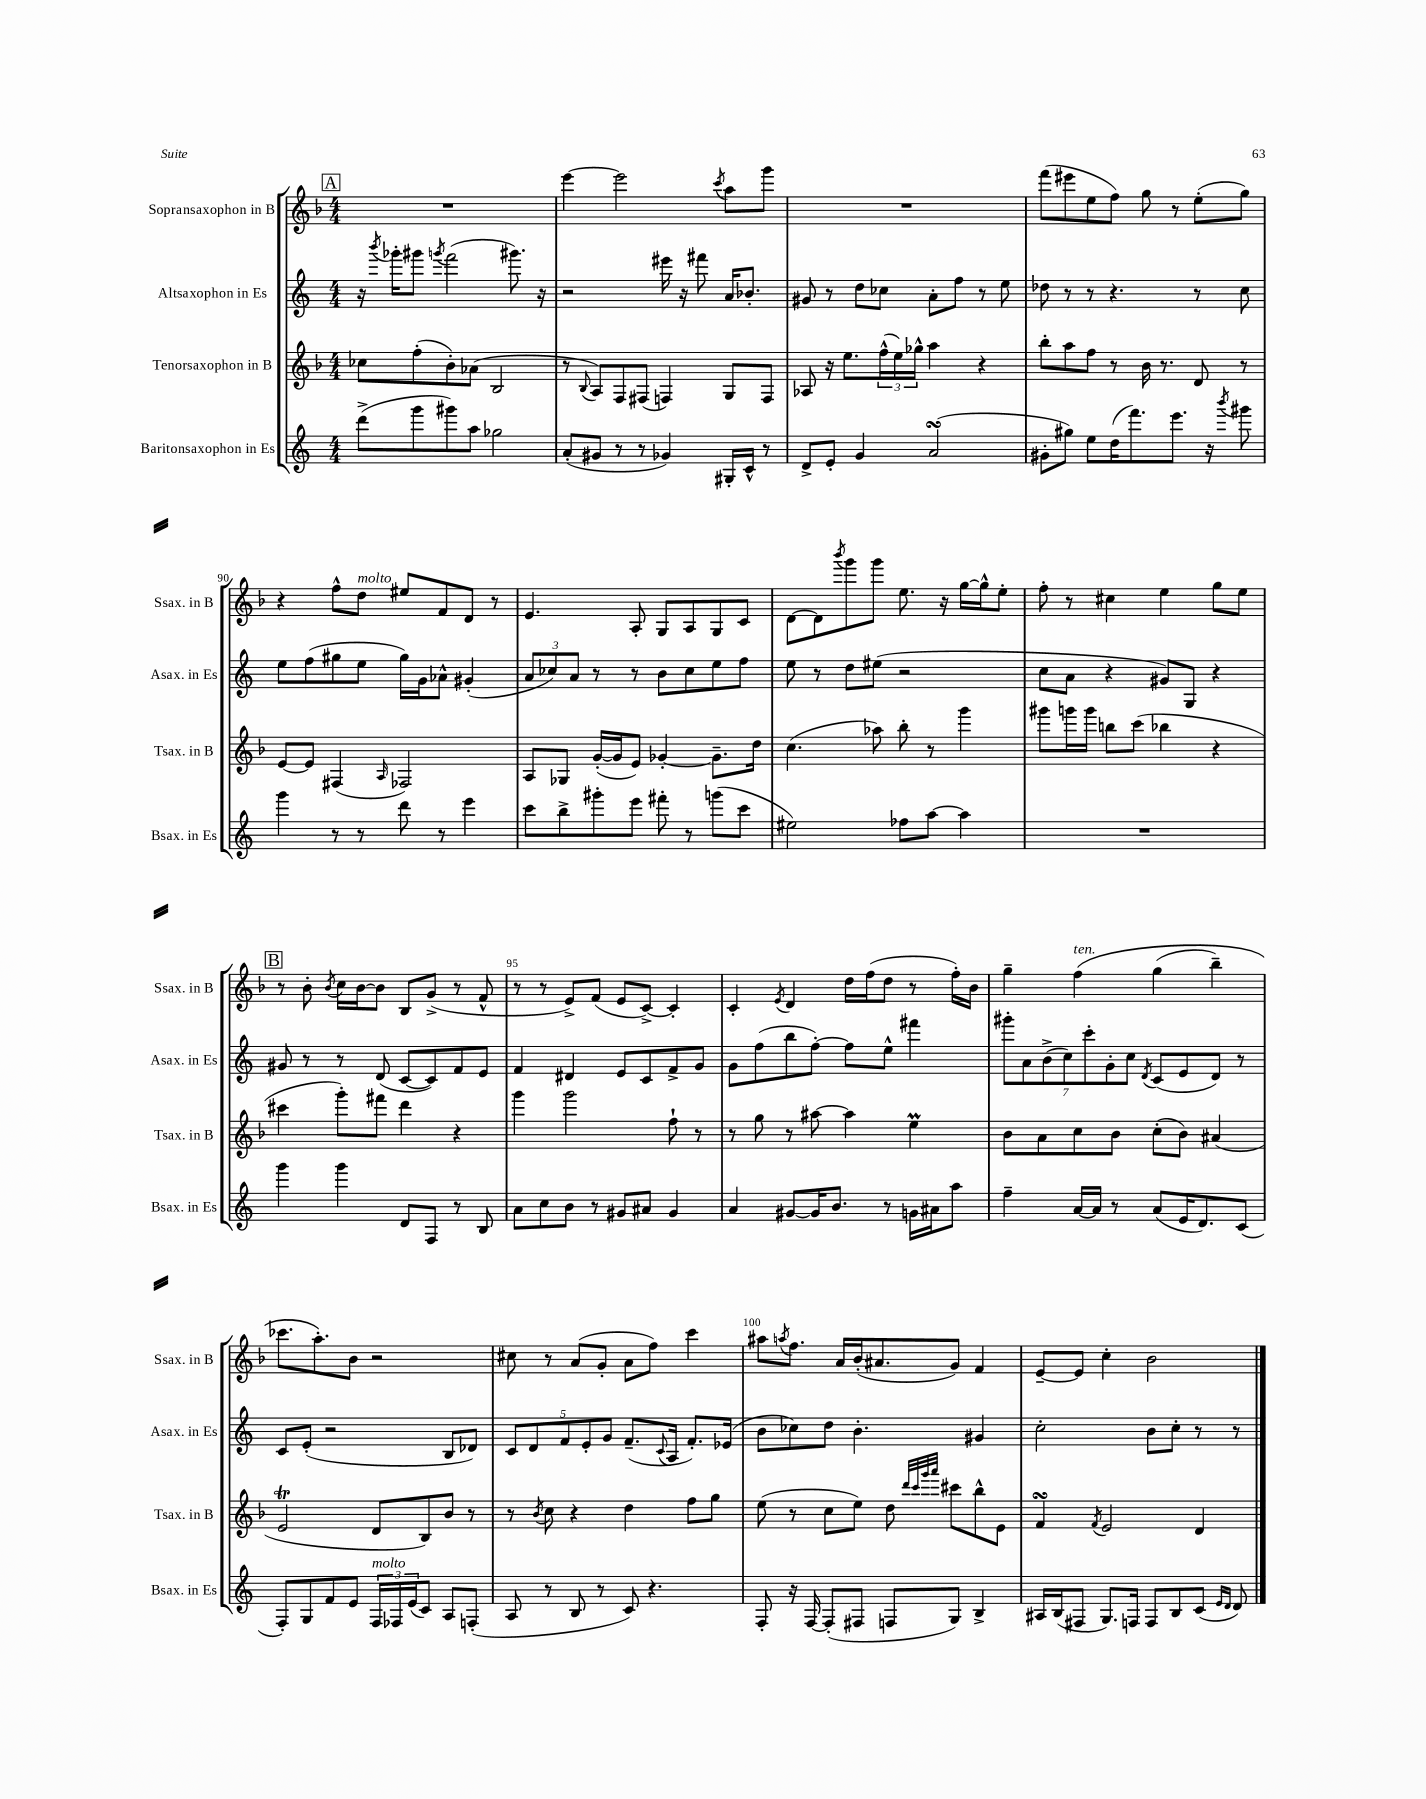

**kern	**kern	**kern	**kern
*staff4	*staff3	*staff2	*staff1
*clefG2	*clefG2	*clefG2	*clefG2
*k[]	*k[b-]	*k[]	*k[b-]
*M4/4	*M4/4	*M4/4	*M4/4
(8ddd^\L	8cc-\L	16r	1r
.	.	8qbbb/	.
.	.	16ggg-'\LK	.
8ggg\	(8ff'\	8ggg#\J	.
.	.	8qggg/	.
8ggg#\)	8b-'\)	(2fff\	.
8aa\J	(8a-\J	.	.
2gg-\	2B-/	.	.
.	.	8.ggg#\)	.
.	.	16r	.
=	=	=	=
(8a'/L	8r	2r	[4eee\
.	8qqB-/	.	.
8g#/J	8A/L)	.	.
8r	8F/	.	2eee\]
8r	(8F#/J	.	.
4g-/)	4F/)	16eee#\	.
.	.	16r	.
.	.	8fff#\	.
.	.	.	8qccc/
16G#'/LL	8G/L	16a/LK	8aa\L
16c^^/JJ	.	8.b-'/J	.
8r	8F/J	.	8ggg\J
=	=	=	=
8d^/L	8A-/	8g#/	1r
8e'/J	16r	8r	.
.	8.ee\L	.	.
4g/	.	8dd\L	.
.	(24ff^^\L	8cc-\J	.
.	24ee\)	.	.
.	24gg-^^\JJ	.	.
(2a/	4aa\	8a'\L	.
.	.	8ff\J	.
.	4r	8r	.
.	.	8ee\	.
=	=	=	=
8g#'\L	8bb-'\L	8dd-\	(8fff\L
8gg#\J)	8aa\	8r	8eee#\
8ee\L	8ff\J	8r	8ee\
(16dd\K	8r	4.r	8ff\J)
8.fff\)	.	.	.
.	16b-\	.	8gg\
.	8.r	.	.
8.eee\J	.	.	8r
.	8d/	8r	(8ee'\L
16r	.	.	.
8qbbb/	.	.	.
8ggg#\	8r	8cc\	8gg\J)
=	=	=	=
4ggg\	[8e/L	8ee\L	4r
.	8e/]J	(8ff\	.
8r	(4F#/	8gg#\	8ff^^\L
8r	.	8ee\J	8dd\J
.	16qqA/	.	.
8ddd\	2F-/)	16gg#\LL)	8ee#/L
.	.	16g\J	.
8r	.	8a-^^\J	8f/
4eee\	.	(4g#'/	8d/J
.	.	.	8r
=	=	=	=
8ccc\L	8A/L	12a/L	4.e/
.	.	12cc-/)	.
8bb^\	8G-/J	.	.
.	.	12a/J	.
8ggg#'\	([16g'/LL	8r	.
.	16g/]J	.	.
8eee\J	8e/J)	8r	8A'/
8fff#'\	[4g-'/	8b\L	8G/L
8r	.	8cc-\	8A/
(8ggg\L	8.g-~\]L	8ee\	8G/
8ccc\J	.	8ff\J	8c/J
.	16dd\Jk	.	.
=	=	=	=
2ee#\)	(4.cc\	8ee\	[8d\L
.	.	8r	8d\]
.	.	.	8qbbb-/
.	.	8dd\L	8ggg\
.	8aa-\)	(8ee#\J	8ggg\J
8ff-\L	8bb-'\	2r	8.ee\
[8aa\J	8r	.	.
.	.	.	16r
4aa\]	4ggg\	.	[16gg\LL
.	.	.	16gg^^\]J
.	.	.	8ee'\J
=	=	=	=
1r	8ggg#\L	8cc\L	8ff'\
.	16ggg\L	8a\J	8r
.	16ggg\JJ	.	.
.	8bb\L	4r	4cc#\
.	(8ccc\J	.	.
.	4bb-\	8g#/L)	4ee\
.	.	8G/J	.
.	4r	4r	8gg\L
.	.	.	8ee\J
=	=	=	=
4ggg\	4ccc#\	8g#/	8r
.	.	8r	8b-'\
.	.	.	8qb-/
4ggg\	8ggg'\L)	8r	16cc\LL
.	.	.	[16b-\J
.	8fff#\J	(8d/	8b-\]J
8d/L	4ddd\	[8c/L	8B-/L
8F/J	.	8c/])	(8g^/J
8r	4r	8f/	8r
8B/	.	8e/J	8f^^/
=	=	=	=
8a\L	4ggg\	4f/	8r
8cc\	.	.	8r
8b\J	2ggg\	4d#/	8e^/L)
8r	.	.	(8f/J
8g#/L	.	8e/L	8e/L
8a#/J	.	8c/	[8c^/J)
4g#/	8ff`\	8f^/	4c'/]
.	8r	8g/J	.
=	=	=	=
4a/	8r	8g\L	4c'/
.	8gg\	(8ff\	.
.	.	.	8qe/
[8g#/L	8r	8bb\	4d/
16g#/]K	[8aa#\	[8ff'\J)	.
8.b/J	.	.	.
.	4aa#\]	8ff\]L	16dd\LL
.	.	.	(16ff\J
8r	.	8ee^^\J	8dd\J
16g\LL	4ee\	4fff#\	8r
16a#\J	.	.	.
8aa\J	.	.	16ff'\LL)
.	.	.	16b-\JJ
=	=	=	=
4ff~\	8b-\L	14ggg#'\L	4gg~\
.	.	14a\	.
.	8a\	.	.
.	.	(14b^\	.
.	.	14cc\)	.
[16a/LL	8cc\	.	&(4ff\
.	.	14ccc'\	.
16a/]JJ	.	.	.
.	.	14g'\	.
8r	8b-\J	.	.
.	.	14cc\J	.
.	.	8qd/	.
(8a/L	(8cc'\L	(8c/L	(4gg\
16e/K	8b-\J)	8e/	.
8.d/)	.	.	.
.	(4a#/	8d/J)	4bb-~\)
(8c/J	.	8r	.
=	=	=	=
8F'/L)	2e/	8c/L	8.ccc-\L
8G/	.	(8e'/J	.
.	.	.	8.aa'\&)
8f/	.	2r	.
8e/J	.	.	8b-\J
24F/LL	8d/L	.	2r
24F-/	.	.	.
(24e/J	.	.	.
8c/J)	8B-/)	.	.
8A/L	8b-/J	8B/L	.
(8F'/J	8r	8d-/J)	.
=	=	=	=
8A/	8r	10c/L	8cc#\
.	.	10d/	.
.	8qb-/	.	.
8r	8cc\	.	8r
.	.	10f/	.
8B/	4r	.	(8a/L
.	.	10e'/	.
8r	.	.	8g'/J
.	.	10g/J	.
8c/)	4dd\	(8.f~/L	8a\L
4.r	.	.	8ff\J)
.	.	8qqc/	.
.	.	16A/Jk	.
.	8ff\L	8.f'/L)	4ccc\
.	8gg\J	.	.
.	.	(16e-/Jk	.
=	=	=	=
8F'/	(8ee\	8b\L	8aa#\L
.	.	.	8qaa/
16r	8r	8cc-\)	8.ff\J
[16F/	.	.	.
(8F'/]L	8cc\L	8dd\J	.
.	.	.	16a/LL
8F#/J	8ee\J)	4.b'\	(16b-'/J
.	.	.	8.a#/
8F/L	8dd\	.	.
.	32qqddd/LLL	.	.
.	32qqccc/	.	.
.	32qqggg/	.	.
.	32qqaaa/JJJ	.	.
8G/J)	8ccc#\L	.	8g/J)
4B^/	8bb-^^\	4g#/	4f/
.	8e\J	.	.
=	=	=	=
16A#/LL	4f/	2cc'\	[8e~/L
(16B/J	.	.	.
8F#/J	.	.	8e/]J
.	8qf/	.	.
8.G/L)	2e/	.	4cc'\
16F/Jk	.	.	.
8F/L	.	8b\L	2b-\
8B/	.	8cc'\J	.
(8c/J	4d/	8r	.
16qqe/LL	.	.	.
16qqd/JJ	.	.	.
8d/)	.	8r	.
==	==	==	==
*-	*-	*-	*-
